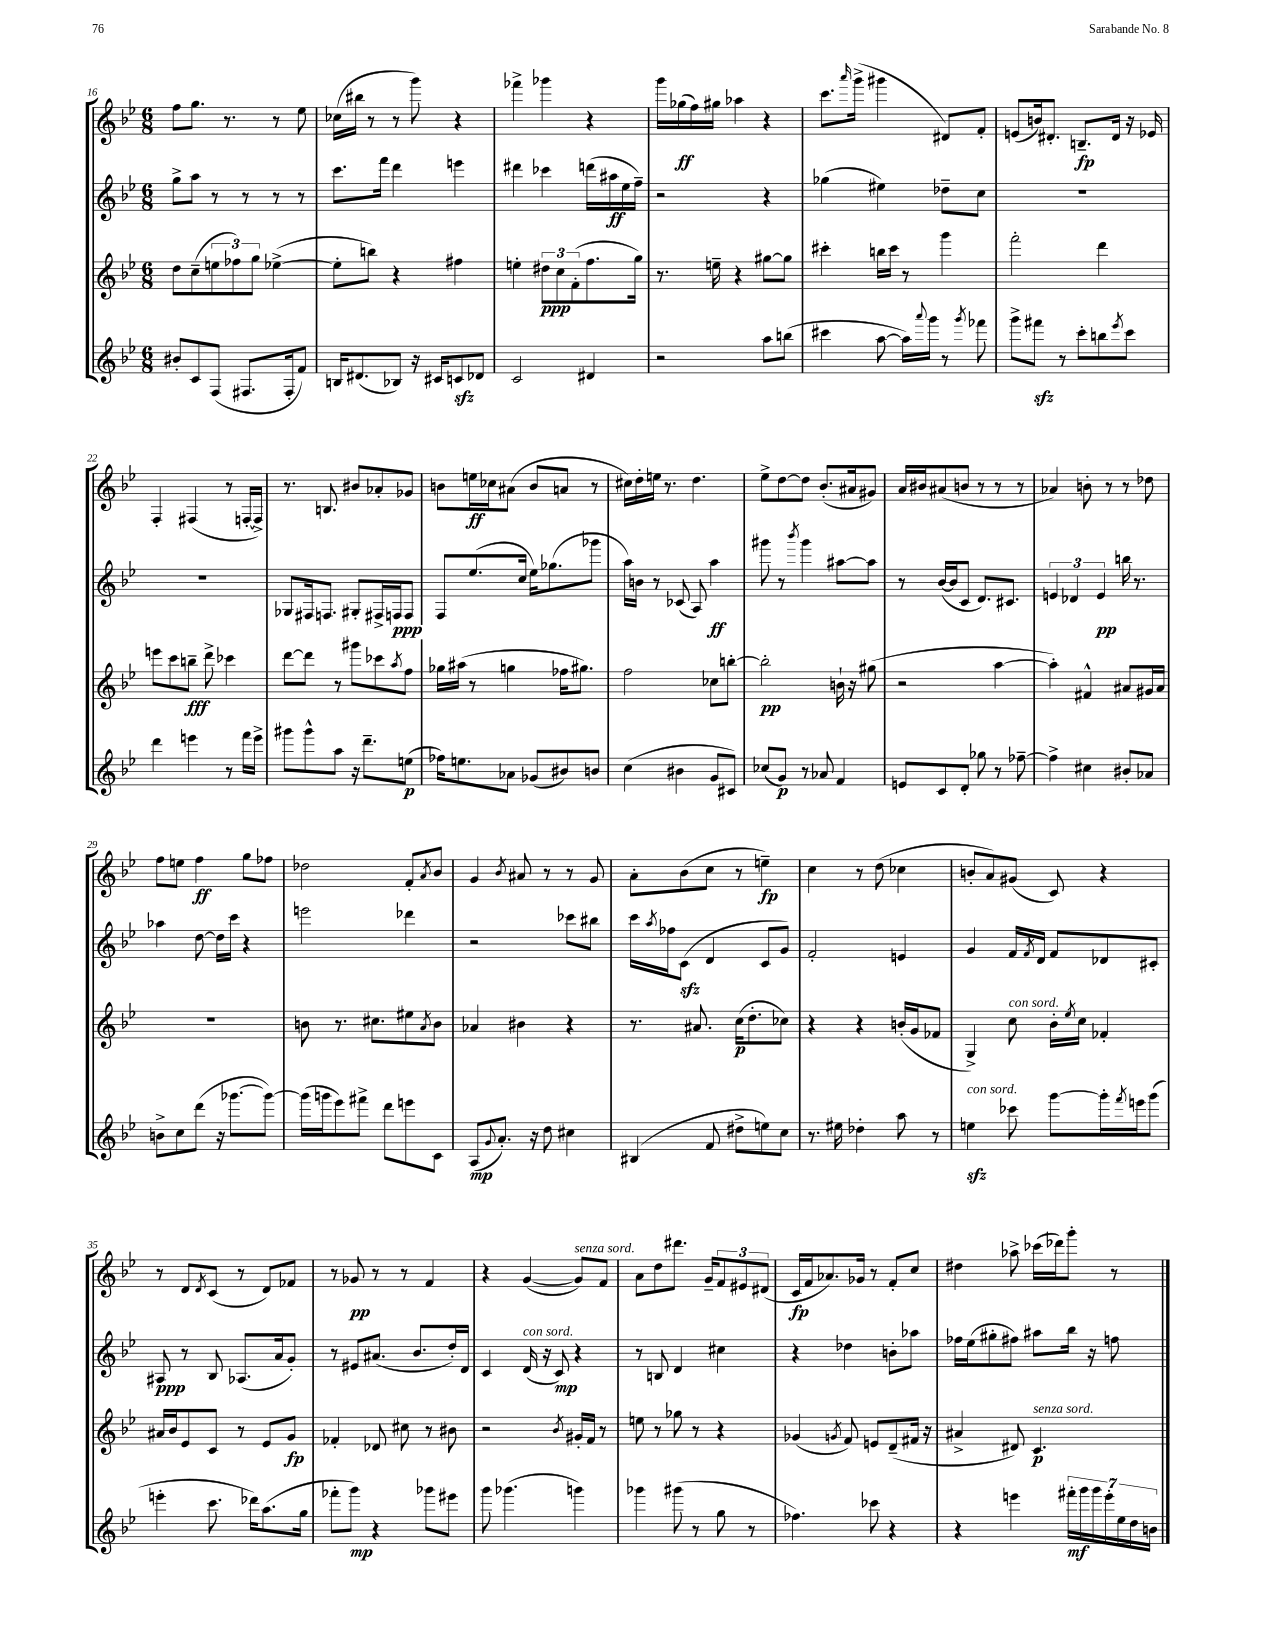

**kern	**dynam	**kern	**dynam	**kern	**dynam	**kern	**dynam
*part4	*part4	*part3	*part3	*part2	*part2	*part1	*part1
*staff4	*staff4	*staff3	*staff3	*staff2	*staff2	*staff1	*staff1
*clefG2	*	*clefG2	*	*clefG2	*	*clefG2	*
*k[b-e-]	*	*k[b-e-]	*	*k[b-e-]	*	*k[b-e-]	*
*M6/8	*	*M6/8	*	*M6/8	*	*M6/8	*
=16	=16	=16	=16	=16	=16	=16	=16
8b#X'/L	.	8dd\L	.	8gg^\L	.	8ff\L	.
8c/	.	(8cc~\	.	8aa\J	.	8.gg\J	.
(8F/J	.	12een\	.	8r	.	.	.
.	.	.	.	.	.	8.r	.
.	.	12ff-X\)	.	.	.	.	.
8.F#X/L	.	.	.	8r	.	.	.
.	.	12gg\J	.	.	.	.	.
.	.	([4ee-X^\	.	8r	.	8r	.
16F#'/k	.	.	.	.	.	.	.
8f/J)	.	.	.	8r	.	8ee-\	.
=17	=17	=17	=17	=17	=17	=17	=17
16Bn/KL	.	8ee-'\L]	.	8.ccc\L	.	(16cc-X\LL	.
(8.d#X/	.	.	.	.	.	16bb#X\JJ	.
.	.	8bbn\J)	.	.	.	8r	.
.	.	.	.	16fff\Jk	.	.	.
8B-X/J)	.	4r	.	4ddd\	.	8r	.
16r	.	.	.	.	.	8ggg\)	.
16c#X/KL	.	.	.	.	.	.	.
8cnzz/	.	4ff#X\	.	4eeen\	.	4r	.
8d-X/J	.	.	.	.	.	.	.
=18	=18	=18	=18	=18	=18	=18	=18
2c/	.	4een'\	.	4ddd#X\	.	4fff-X^\	.
.	.	12dd#X\L	ppp	4ccc-X\	.	4ggg-X\	.
.	.	12cc\	.	.	.	.	.
.	.	(12f'\	.	.	.	.	.
4d#X/	.	8.ff\	.	(16dddn\LL	.	4r	.
.	.	.	.	16aa#X\	ff	.	.
.	.	.	.	16ee-\	.	.	.
.	.	16gg\Jk)	.	16ff~\JJ)	.	.	.
=19	=19	=19	=19	=19	=19	=19	=19
2r	.	8.r	.	2r	.	16ggg\LL	.
.	.	.	.	.	.	(16gg-X\	ff
.	.	.	.	.	.	16ff\)	.
.	.	16een~\	.	.	.	16gg#X\JJ	.
.	.	4r	.	.	.	4aa-X\	.
8aa\L	.	[8gg#X\L	.	4r	.	4r	.
(8bbn\J	.	8gg#\J]	.	.	.	.	.
=20	=20	=20	=20	=20	=20	=20	=20
4ccc#X\	.	4ccc#X'\	.	(4gg-X\	.	8.ccc\L	.
.	.	.	.	.	.	16qqaaa/	.
.	.	.	.	.	.	(16ggg^\Jk	.
[8aa\	.	16bbn\LL	.	4ee#X\)	.	4ggg#X\	.
.	.	16ccc#\JJ	.	.	.	.	.
16aa\LL])	.	8r	.	.	.	.	.
8qqaaa/	.	.	.	.	.	.	.
16ggg\JJ	.	.	.	.	.	.	.
8r	.	4ggg\	.	8dd-X~\L	.	8d#X/L)	.
8qggg/	.	.	.	.	.	.	.
8fff-X\	.	.	.	8cc\J	.	8f'/J	.
=21	=21	=21	=21	=21	=21	=21	=21
8ggg^\L	.	2fff'\	.	2.r	.	(8en/L	.
8fff#Xzz\J	.	.	.	.	.	16bn/k)	.
.	.	.	.	.	.	8.d#X'/J	.
8r	.	.	.	.	.	.	.
8ccc'\L	.	.	.	.	.	8.Bn~/L	fp
8bbn\	.	4ddd\	.	.	.	.	.
.	.	.	.	.	.	16d#/Jk	.
8qeee-/	.	.	.	.	.	.	.
8ccc\J	.	.	.	.	.	16r	.
.	.	.	.	.	.	16e-X/	.
!!LO:LB:g=z
=22	=22	=22	=22	=22	=22	=22	=22
4ddd\	.	8eeen\L	.	2.r	.	4F'/	.
.	.	8ccc\	.	.	.	.	.
4eeen\	.	8bbn~\J	fff	.	.	(4F#X/	.
.	.	8ddd^\	.	.	.	.	.
8r	.	4ccc-X\	.	.	.	8r	.
16fff\LL	.	.	.	.	.	[16Fn'/LL	.
16eee^\JJ	.	.	.	.	.	16F^/JJ])	.
=23	=23	=23	=23	=23	=23	=23	=23
8ggg#X\L	.	[8ddd\L	.	8G-X/L	.	8.r	.
8ggg#^^\	.	8ddd\J]	.	16F#X/k	.	.	.
.	.	.	.	8.Fn/J	.	8.Bn/	.
8aa\J	.	8r	.	.	.	.	.
16r	.	8ggg#X\L	.	8G#X'/L	.	8b#X/L	.
8.ddd~\L	.	.	.	.	.	.	.
.	.	8ccc-X\	.	16F#X^/L	.	8a-X'/	.
.	.	.	.	16Fn/J	ppp	.	.
.	.	8qaa/	.	.	.	.	.
(8een\J	p	8ff\J	.	8F/J	.	8g-X/J	.
=24	=24	=24	=24	=24	=24	=24	=24
16ff-X\KL)	.	16gg-X\LL	.	8F/L	.	8bn\L	.
8.een\	.	(16aa#X\JJ	.	.	.	.	.
.	.	8r	.	(8.ee-/	.	16een\L	ff
.	.	.	.	.	.	16cc-X\J	.
8a-X\J	.	4ggn\	.	.	.	(8a#X\J	.
.	.	.	.	16cc/Jk	.	.	.
(8g-X/L	.	.	.	16ee-\KL)	.	8b/L	.
.	.	.	.	(8.gg-X\	.	.	.
8b#X/)	.	16ff-X\KL	.	.	.	8an/J	.
.	.	8.gg#X\J)	.	.	.	.	.
8bn/J	.	.	.	8ggg-X\J	.	8r	.
=25	=25	=25	=25	=25	=25	=25	=25
(4cc\	.	2ff\	.	16aa\LL)	.	16cc#X\LL)	.
.	.	.	.	16bn\JJ	.	16dd'\	.
.	.	.	.	8r	.	16een\JJ	.
.	.	.	.	.	.	8.r	.
4b#X\	.	.	.	(8c-X/	.	.	.
.	.	.	.	8A/)	.	4.dd\	.
8g/L	.	8cc-X\L	.	4aa\	ff	.	.
8c#X/J)	.	[8bbn'\J	.	.	.	.	.
=26	=26	=26	=26	=26	=26	=26	=26
(8cc-X/L	.	2bb'\]	pp	8ggg#X\	.	8ee-^\L	.
8g/J)	p	.	.	8r	.	[8dd\	.
.	.	.	.	8qbbb-/	.	.	.
8r	.	.	.	4ggg#\	.	8dd\J]	.
8a-X/	.	.	.	.	.	(8.b-'/L	.
4f/	.	16bn`\	.	[8aa#X\L	.	.	.
.	.	16r	.	.	.	16a#X/k	.
.	.	(8gg#X\	.	8aa#\J]	.	8g#X/J)	.
=27	=27	=27	=27	=27	=27	=27	=27
8en/L	.	2r	.	8r	.	16a/LL	.
.	.	.	.	.	.	16b#X/J	.
8c/	.	.	.	([16b-/LL	.	(8a#X/	.
.	.	.	.	16b-/J]	.	.	.
8d'/J	.	.	.	8c/J	.	8bn/J	.
8gg-X\	.	.	.	8.d/L)	.	8r	.
8r	.	[4aa\	.	.	.	8r	.
.	.	.	.	8.c#X/J	.	.	.
[8ff-X~\	.	.	.	.	.	8r	.
=28	=28	=28	=28	=28	=28	=28	=28
4ff-^\]	.	4aa'\])	.	6en/	.	4a-X/)	.
.	.	.	.	6d-X/	.	.	.
4cc#X\	.	4f#X^^/	.	.	.	8bn'\	.
.	.	.	.	6e/	pp	.	.
.	.	.	.	.	.	8r	.
8b#X'/L	.	8a#X/L	.	16bbn\	.	8r	.
.	.	.	.	8.r	.	.	.
8a-X/J	.	16g#X/L	.	.	.	8dd-X\	.
.	.	16a#/JJ	.	.	.	.	.
!!LO:LB:g=z
=29	=29	=29	=29	=29	=29	=29	=29
8bn^\L	.	2.r	.	4aa-X\	.	8ff\L	.
8cc\	.	.	.	.	.	8een\J	.
(8ddd\J	.	.	.	[8dd\	.	4ff\	ff
16r	.	.	.	16dd\LL]	.	.	.
[8.ggg-X\L	.	.	.	16ccc\JJ	.	.	.
.	.	.	.	4r	.	8gg\L	.
8ggg-\J_)	.	.	.	.	.	8ff-X\J	.
=30	=30	=30	=30	=30	=30	=30	=30
(16ggg-\LL]	.	8bn\	.	2eeen\	.	2dd-X\	.
16gggn\J	.	.	.	.	.	.	.
8eee-\)	.	8.r	.	.	.	.	.
8fff#X^\J	.	.	.	.	.	.	.
.	.	8.cc#X\L	.	.	.	.	.
8ddd\L	.	.	.	.	.	.	.
8eeen\	.	8ee#X\	.	4ddd-X\	.	8f'/L	.
.	.	8qa/	.	.	.	8qa/	.
8c\J	.	8b\J	.	.	.	8b-/J	.
=31	=31	=31	=31	=31	=31	=31	=31
(8A/L	mp	4a-X/	.	2r	.	4g/	.
8qqg/	.	.	.	.	.	.	.
8.a'/J)	.	.	.	.	.	.	.
.	.	.	.	.	.	8qb-/	.
.	.	4b#X\	.	.	.	8a#X/	.
16r	.	.	.	.	.	.	.
8dd\	.	.	.	.	.	8r	.
4cc#X\	.	4r	.	8ccc-X\L	.	8r	.
.	.	.	.	8bb#X\J	.	8g/	.
=32	=32	=32	=32	=32	=32	=32	=32
(4B#X/	.	8.r	.	16ccc\LL	.	8a'\L	.
.	.	.	.	8qaa/	.	.	.
.	.	.	.	16ff-X\J	.	.	.
.	.	.	.	(8czz\J	.	(8b-\	.
.	.	8.a#X/	.	.	.	.	.
8f/	.	.	.	4d/	.	8cc\J	.
8dd#X^\L	.	(16cc\KL	p	.	.	8r	.
.	.	8.dd'\	.	.	.	.	.
8een\)	.	.	.	8c/L	.	4een~\)	fp
8cc\J	.	8cc-X\J)	.	8g/J)	.	.	.
=33	=33	=33	=33	=33	=33	=33	=33
8.r	.	4r	.	2f'/	.	4cc\	.
16ee#X\	.	.	.	.	.	.	.
4dd-X'\	.	4r	.	.	.	8r	.
.	.	.	.	.	.	(8dd\	.
8aa\	.	(16bn'/LL	.	4en/	.	4cc-X\	.
.	.	16g/J	.	.	.	.	.
8r	.	8f-X/J	.	.	.	.	.
=34	=34	=34	=34	=34	=34	=34	=34
!LO:TX:a:i:t=con sord.	!	!	!	!	!	!	!
4eenzz\	.	4G^/)	.	4g/	.	8bn'/L	.
.	.	.	.	.	.	8a/)	.
!	!	!LO:TX:a:i:t=con sord.	!	!	!	!	!
8ccc-X\	.	8cc\	.	16f/LL	.	(8g#X/J	.
.	.	.	.	8qf/	.	.	.
.	.	.	.	16d/JJ	.	.	.
[8ggg\L	.	16b-'\LL	.	8f/L	.	8c/)	.
.	.	8qee-/	.	.	.	.	.
.	.	16cc\JJ	.	.	.	.	.
16ggg'\L]	.	4f-X'/	.	8d-X/	.	4r	.
8qfff/	.	.	.	.	.	.	.
16eeen\J	.	.	.	.	.	.	.
(8ggg\J	.	.	.	8c#X'/J	.	.	.
!!LO:LB:g=z
=35	=35	=35	=35	=35	=35	=35	=35
4eeen'\	.	16a#X/LL	.	8A#X/	ppp	8r	.
.	.	16b-/J	.	.	.	.	.
.	.	8e-/	.	8r	.	8d/L	.
.	.	.	.	.	.	8qd/	.
8.ccc\	.	8c/J	.	8B-/	.	(8c/J	.
.	.	8r	.	(8.A-X/L	.	8r	.
16ddd-X\KL)	.	.	.	.	.	.	.
(8.aa\	.	8e-/L	.	.	.	8d/L)	.
.	.	.	.	16a/k	.	.	.
.	.	8g/J	fp	8g'/J)	.	8f-X/J	.
16gg\Jk	.	.	.	.	.	.	.
=36	=36	=36	=36	=36	=36	=36	=36
8fff-X'\L	.	4f-X'/	.	8r	.	8r	.
8ggg\J)	mp	.	.	8e#X/L	.	8g-X/	pp
4r	.	8d-X/	.	(8.a#X/J	.	8r	.
.	.	8cc#X\	.	.	.	8r	.
.	.	.	.	8.b-/L	.	.	.
8ggg-X\L	.	8r	.	.	.	4f/	.
8eee#X\J	.	8b#X\	.	16dd'/L)	.	.	.
.	.	.	.	16d/JJ	.	.	.
=37	=37	=37	=37	=37	=37	=37	=37
8ggg\	.	2r	.	4c/	.	4r	.
(4.ggg-X\	.	.	.	.	.	.	.
!	!	!	!	!LO:TX:a:i:t=con sord.	!	!	!
.	.	.	.	(16d/	.	([4g/	.
.	.	.	.	16r	.	.	.
.	.	.	.	8c/)	mp	.	.
.	.	8qb-/	.	.	.	.	.
!	!	!	!	!	!	!LO:TX:a:i:t=senza sord.	!
4gggn\)	.	16g#X'/LL	.	4r	.	8g/L])	.
.	.	16f/JJ	.	.	.	.	.
.	.	8r	.	.	.	8f/J	.
=38	=38	=38	=38	=38	=38	=38	=38
4ggg-X\	.	8een\	.	8r	.	8a\L	.
.	.	8r	.	8Bn/	.	8dd\	.
(8ggg#X\	.	8gg-X\	.	4d/	.	8.ddd#X\J	.
8r	.	8r	.	.	.	.	.
.	.	.	.	.	.	16g~/KL	.
8gg\	.	4r	.	4cc#X\	.	12f/	.
.	.	.	.	.	.	12e#X/	.
8r	.	.	.	.	.	.	.
.	.	.	.	.	.	(12d#X/J	.
=39	=39	=39	=39	=39	=39	=39	=39
4.ff-X\)	.	(4g-X/	.	4r	.	16c/LL	fp
.	.	.	.	.	.	16f/J	.
.	.	.	.	.	.	8.a-X/)	.
.	.	8qgn/	.	.	.	.	.
.	.	8f/)	.	4dd-X\	.	.	.
.	.	.	.	.	.	16g-X/Jk	.
8ccc-X\	.	8en/L	.	.	.	8r	.
4r	.	(8d~/	.	8bn'\L	.	8f'/L	.
.	.	16f#X/Jk	.	8aa-X\J	.	8cc/J	.
.	.	16r	.	.	.	.	.
=40	=40	=40	=40	=40	=40	=40	=40
4r	.	4a#X^/	.	16ff-X\LL	.	4dd#X\	.
.	.	.	.	(16ee-\J	.	.	.
.	.	.	.	8gg#X'\	.	.	.
4eeen\	.	8d#X/)	.	8ff#X\J)	.	8aa-X^\	.
!	!	!LO:TX:a:i:t=senza sord.	!	!	!	!	!
.	.	4.c/	p	8aa#X\L	.	(16ccc-X\LL	.
.	.	.	.	.	.	16ddd-X\J)	.
28fff#X'\LL	mf	.	.	16bb-\Jk	.	8ggg'\J	.
28ggg\	.	.	.	.	.	.	.
.	.	.	.	16r	.	.	.
28ggg\	.	.	.	.	.	.	.
28eee'\	.	.	.	.	.	.	.
.	.	.	.	8ffn\	.	8r	.
28ee-\	.	.	.	.	.	.	.
28dd\	.	.	.	.	.	.	.
28bn\JJ	.	.	.	.	.	.	.
==	==	==	==	==	==	==	==
*-	*-	*-	*-	*-	*-	*-	*-
